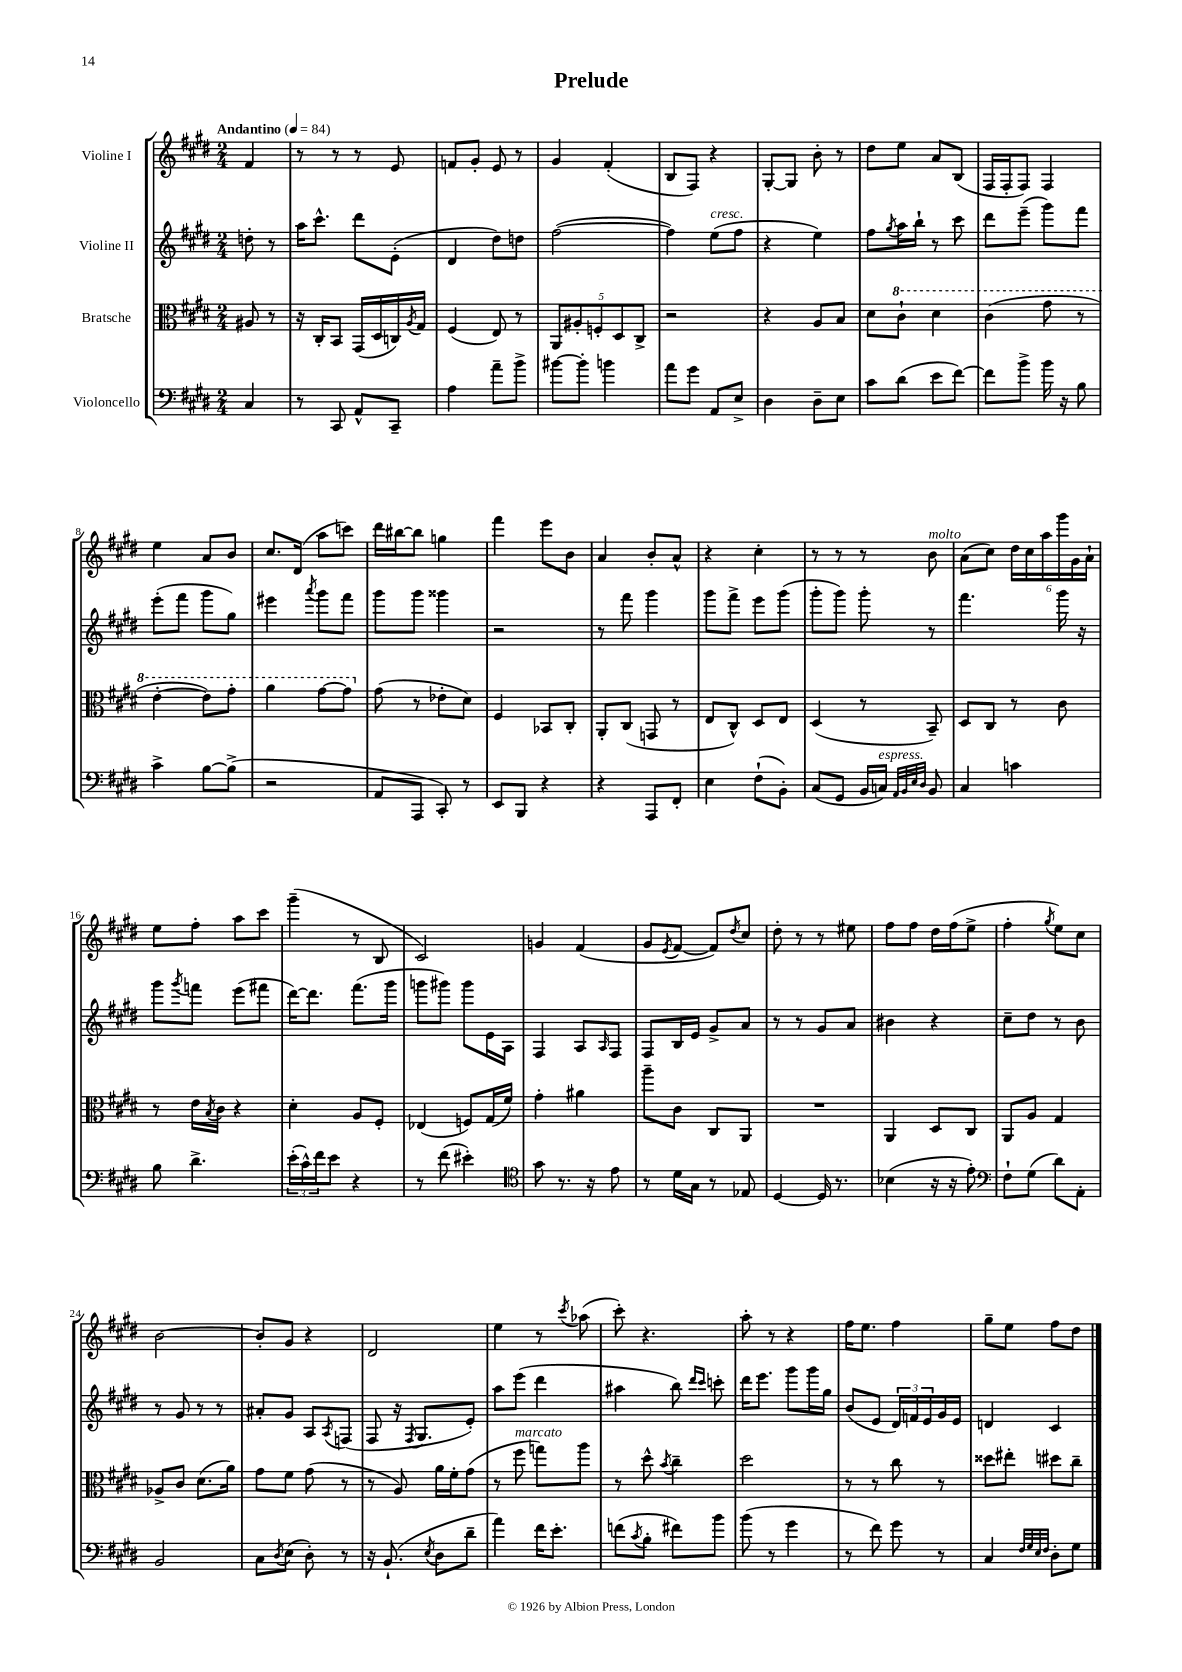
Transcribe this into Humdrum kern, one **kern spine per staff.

**kern	**kern	**kern	**kern
*part4	*part3	*part2	*part1
*staff4	*staff3	*staff2	*staff1
*I"Violoncello	*I"Bratsche	*I"Violine II	*I"Violine I
*clefF4	*clefC3	*clefG2	*clefG2
*k[f#c#g#d#]	*k[f#c#g#d#]	*k[f#c#g#d#]	*k[f#c#g#d#]
*M2/4	*M2/4	*M2/4	*M2/4
*MM84	*MM84	*MM84	*MM84
=	=	=	=
!	!	!	!LO:TX:a:B:t=Andantino
4C#/	8A#X/	8ddn'\	4f#/
.	8r	8r	.
=1	=1	=1	=1
8r	16r	16aa\KL	8r
.	16C#'/KL	8.ccc#^^\J	.
8CC#/	8BB/J	.	8r
8AA^^/L	(16GG#/LL	8ddd#\L	8r
.	16D#/	.	.
8CC#~/J	16Cn/)	(8e'\J	8e/
.	8qA/	.	.
.	16G#/JJ	.	.
=2	=2	=2	=2
4A\	(4F#/	4d#/	8fn/L
.	.	.	8g#'/J
8a~\L	8E/)	8dd#\L)	8e/
8b^\J	8r	8ddn\J	8r
=3	=3	=3	=3
[8b#X\L	10AA/L	([2ff#\	4g#/
.	10A#X'/	.	.
8b#'\J]	.	.	.
.	10Fn'/	.	.
4bn\	.	.	(4f#'/
.	10D#/	.	.
.	10C#^/J	.	.
=4	=4	=4	=4
8a\L	2r	4ff#\])	8B/L
8g#\J	.	.	8F#/J)
!	!	!LO:TX:a:i:t=cresc.	!
8AA/L	.	(8ee\L	4r
8E^/J	.	8ff#\J	.
=5	=5	=5	=5
4D#\	4r	4r	[8G#'/L
.	.	.	8G#/J]
8D#~\L	8A/L	4ee\)	8b'\
8E\J	8B/J	.	8r
=6	=6	=6	=6
8c#\L	8d#\L	8ff#\L	8dd#\L
.	.	8qgg#/	.
*	*8va	*	*
(8d#\J	8cc#`\J	16aa\L	8ee\J
.	.	16bb`\JJ	.
8e\L	4dd#\	8r	8a/L
[8f#\J)	.	8ccc#\	(8B/J
=7	=7	=7	=7
8f#\L]	(4cc#\	8ddd#\L	16F#/LL
.	.	.	16F#'/J
8b^\J	.	(8eee~\J	8F#/J)
16b\	8gg#\	8ggg#\L)	4F#/
16r	.	.	.
8B\	8r	8fff#\J	.
!!LO:LB:g=z
=8	=8	=8	=8
4c#^\	[4ee'\	(8eee'\L	4ee\
.	.	8fff#\J	.
[8B\L	8ee\L])	8ggg#\L	8a/L
(8B^\J]	8gg#'\J	8gg#\J)	8b/J
=9	=9	=9	=9
2r	4aa\	4eee#X\	8.cc#/L
.	.	.	(16d#/Jk
.	.	8qaaa/	.
.	[8gg#\L	8ggg#\L	8aa\L
.	8gg#\J]	8fff#\J	8cccn\J)
=10	=10	=10	=10
*	*X8va	*	*
8AA/L	(8g#\	8ggg#\L	16ddd#\LL
.	.	.	[16bb#X\J
8AAA/J	8r	8ggg#\J	8bb#\J]
8CC#'/)	8e-X'\L	4ggg##X\	4ggn\
8r	8d#\J)	.	.
=11	=11	=11	=11
8EE/L	4F#/	2r	4fff#\
8BBB/J	.	.	.
4r	8BB-X/L	.	8eee\L
.	8C#'/J	.	8b\J
=12	=12	=12	=12
4r	8AA'/L	8r	4a/
.	(8C#/J	8fff#\	.
8AAA/L	8GGn/	4ggg#\	8b'/L
8FF#'/J	8r	.	8a^^/J
=13	=13	=13	=13
4E\	8E/L	8ggg#\L	4r
.	8C#^^/J)	8fff#^\J	.
(8F#`\L	8D#/L	8eee\L	4cc#'\
8BB'\J)	8E/J	(8ggg#\J	.
=14	=14	=14	=14
(8C#/L	(4D#/	8ggg#'\L	8r
8GG#/J	.	8ggg#\J)	8r
16BB/LL	8r	8ggg#'\	8r
!LO:TX:a:i:t=espress.	!	!	!
16Cn/JJ)	.	.	.
32qqAA/LLL	.	.	.
32qqBB/	.	.	.
32qqE/	.	.	.
32qqD#/JJJ	.	.	.
!	!	!	!LO:TX:a:i:t=molto
8BB/	8BB~/)	8r	8b\
=15	=15	=15	=15
4C#/	8D#/L	4.fff#\	(8a\L
.	8C#/J	.	8cc#\J)
4cn\	8r	.	24dd#\LL
.	.	.	24cc#\
.	.	.	24aa\
.	8c#\	16ggg#\	24ggg#\
.	.	.	24g#\
.	.	16r	.
.	.	.	24a`\JJ
!!LO:LB:g=z
=16	=16	=16	=16
8B\	8r	8ggg#\L	8ee\L
.	.	8qggg#/	.
4.d#^\	16e\LL	8fffn\J	8ff#'\J
.	8qB/	.	.
.	16c#\JJ	.	.
.	4r	(8eee\L	8aa\L
.	.	8fff#X\J	8ccc#\J
=17	=17	=17	=17
(24e'\LL	4d#'\	[16ddd#\KL)	(4ggg#~\
24c#^^\)	.	.	.
.	.	8.ddd#\J]	.
24f#\J	.	.	.
8e\J	.	.	.
4r	8A/L	(8.fff#\L	8r
.	8F#'/J	.	8B/
.	.	16ggg#\Jk	.
=18	=18	=18	=18
8r	(4E-X/	8gggn\L	2c#/)
(8f#\	.	8ggg#X\J)	.
4e#X'\)	8Fn/L)	8ggg#\L	.
.	(16G#/L	16e\L	.
.	16f#/JJ)	16A\JJ	.
=19	=19	=19	=19
*clefC4	*	*	*
8g#\	4g#'\	4F#/	4gn/
8.r	.	.	.
.	4a#X\	8A/L	(4f#/
16r	.	.	.
.	.	16qqA/	.
8e\	.	8F#/J	.
=20	=20	=20	=20
8r	8aa~\L	8F#/L	8g#/L
.	.	.	8qe/
16d#\LL	8c#\J	16B/L	[8f#/J
16G#\JJ	.	16e/JJ	.
8r	8C#/L	8g#^/L	8f#/L])
.	.	.	8qdd#/
8E-X/	8AA/J	8a/J	8cc#/J
=21	=21	=21	=21
[4D#/	2r	8r	8dd#'\
.	.	8r	8r
16D#/]	.	8g#/L	8r
8.r	.	.	.
.	.	8a/J	8ee#X\
=22	=22	=22	=22
(4B-X\	4AA/	4b#X\	8ff#\L
.	.	.	8ff#\J
16r	8D#/L	4r	16dd#\LL
16r	.	.	(16ff#\J
8e'\)	8C#/J	.	8ee^\J
=23	=23	=23	=23
*clefF4	*	*	*
8F#`\L	8AA/L	8cc#~\L	4ff#'\
(8G#\J	8A/J	8dd#\J	.
.	.	.	8qgg#/
8d#\L)	4G#/	8r	8ee\L)
8AA'\J	.	8b\	8cc#\J
!!LO:LB:g=z
=24	=24	=24	=24
2BB/	8A-X^/L	8r	[2b\
.	8c#/J	8g#/	.
.	(8.d#\L	8r	.
.	.	8r	.
.	16a\Jk)	.	.
=25	=25	=25	=25
8C#\L	8g#\L	8a#X'/L	8b'/L]
8qD#/	.	.	.
(8E\J	8f#\J	8g#/J	8g#/J
8D#'\)	(8g#\	8A/L	4r
.	.	8qA/	.
8r	8r	(8Fn/J	.
=26	=26	=26	=26
16r	8r	8F#/	2d#/
(8.BB`/	.	.	.
.	8A/)	16r	.
.	.	8qF#/	.
.	.	8.G#/L	.
8qE/	.	.	.
8D#\L	16a\LL	.	.
.	16f#'\J	.	.
8d#~\J	(8g#\J	8e'/J)	.
=27	=27	=27	=27
4a\)	8r	8aa\L	4ee\
!	!LO:TX:a:i:t=marcato	!	!
.	8ff#\	(8eee\J	.
16f#\KL	8ggn\L)	4ddd#\	8r
8.e'\J	.	.	.
.	.	.	8qccc#/
.	8aa\J	.	(8aa-X\
=28	=28	=28	=28
(8fn\L	8r	4aa#X\	8ccc#'\)
8qc#/	.	.	.
8B'\J	8dd#^^\	.	4.r
.	8qb/	.	.
8f#X\L)	4cc#~\	8bb\)	.
.	.	16qqddd#/LL	.
.	.	16qqccc#/JJ	.
8b\J	.	8cccn'\	.
=29	=29	=29	=29
(8b\	2dd#\	16ddd#\KL	8aa'\
.	.	8.eee\J	.
8r	.	.	8r
4g#\	.	8ggg#\L	4r
.	.	16ggg#\L	.
.	.	16gg#\JJ	.
=30	=30	=30	=30
8r	8r	(8b/L	16ff#\KL
.	.	.	8.ee\J
8f#\)	8r	8e/J	.
8g#\	8cc#\	24d#/LL)	4ff#\
.	.	24fn/	.
.	.	24e/	.
8r	8r	16g#/	.
.	.	16e/JJ	.
=31	=31	=31	=31
4C#/	8dd##X\L	4dn/	8gg#~\L
.	8ee#X'\J	.	8ee\J
32qqF#/LLL	.	.	.
32qqG#/	.	.	.
32qqE/	.	.	.
32qqF#/JJJ	.	.	.
8D#'\L	8dd#X\L	4c#/	8ff#\L
8G#\J	8cc#~\J	.	8dd#\J
==	==	==	==
*-	*-	*-	*-
